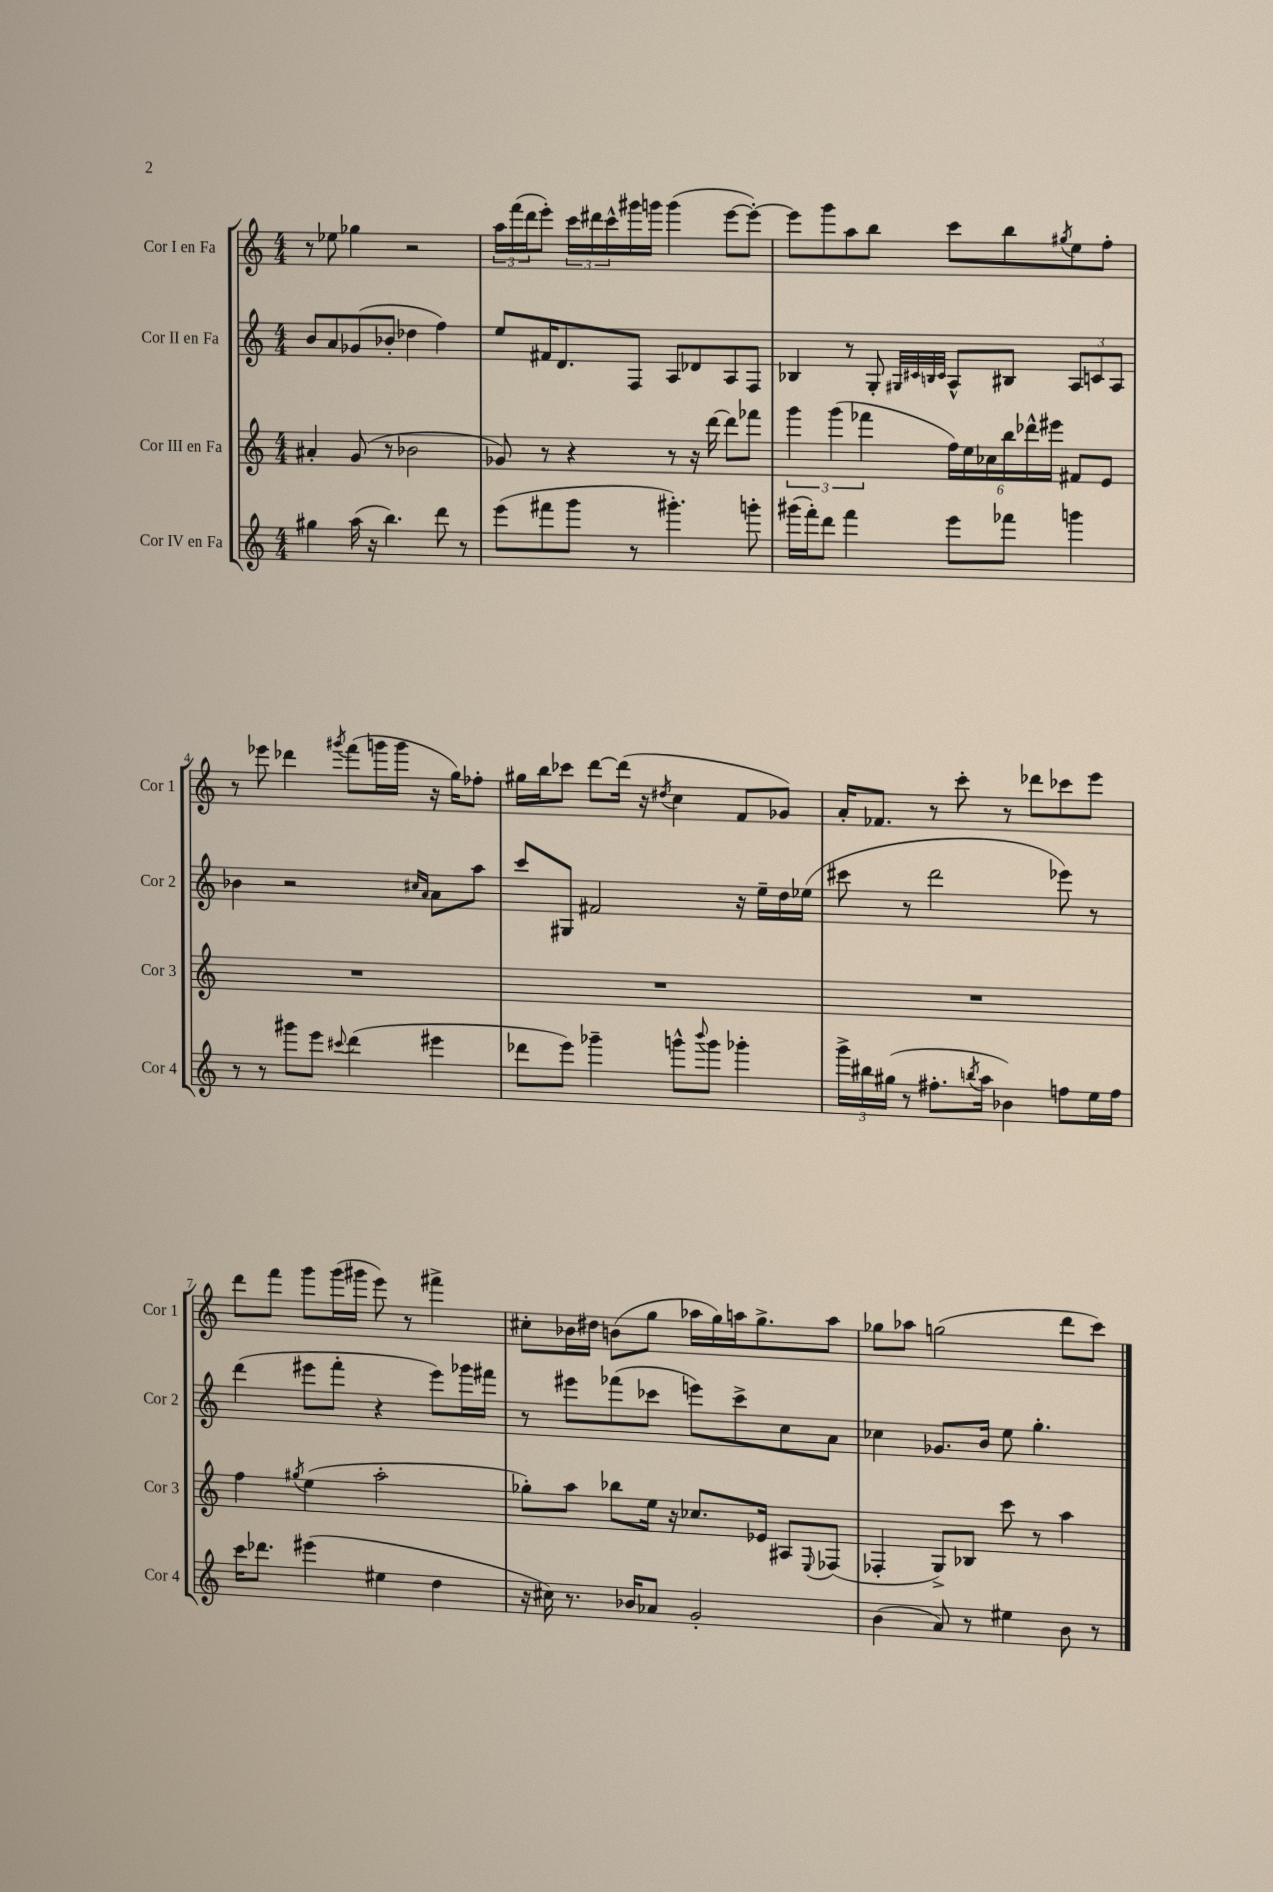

**kern	**kern	**kern	**kern
*staff4	*staff3	*staff2	*staff1
*clefG2	*clefG2	*clefG2	*clefG2
*k[]	*k[]	*k[]	*k[]
*M4/4	*M4/4	*M4/4	*M4/4
4gg#\	4a#'/	8b/L	8r
.	.	8a/	8ee-\
(16aa\	(8g/	(8g-/	4gg-\
16r	.	.	.
4.bb\)	8r	8b-'/J	.
.	2b-\	4dd-\	2r
8ddd\	.	4ff\)	.
8r	.	.	.
=	=	=	=
(8eee\L	8g-/)	8ee/L	24aa\LL
.	.	.	(24fff\
.	.	.	24ddd\J
8fff#\	8r	16f#/K	8eee'\J)
.	.	8.d/	.
8ggg\J	4r	.	24ccc\LL
.	.	.	24ddd#\
.	.	.	24ccc^^\
8r	.	8F/J	16ggg#\
.	.	.	16ggg\JJ
4.ggg#'\)	8r	8A/L	(4ggg\
.	16r	8d-/	.
.	[16ddd\	.	.
.	8ddd\]L	8A/	[8eee\L
8ggg'\	8fff-\J	8F/J	8eee'\_J)
=	=	=	=
(16ggg#\LL	6ggg\	4B-/	8eee\]L
16fff'\J)	.	.	.
8ddd\J	.	.	8ggg\
.	(6ggg\	.	.
4fff\	.	8r	8aa\
.	6fff-\	.	.
.	.	8G'/	8bb\J
.	.	32qqG#/LLL	.
.	.	32qqc#/	.
.	.	32qqB/	.
.	.	32qqc#/JJJ	.
8eee\L	24ff\LL)	8A^^/L	8ccc\L
.	24ee\	.	.
.	24cc-\	.	.
8fff-\J	24bb\	8B#/J	8bb\
.	24ddd-^^\	.	.
.	24eee#\JJ	.	.
.	.	.	8qgg#/
4ggg\	8f#/L	12A/L	8ee\
.	.	12c/	.
.	8e/J	.	8ff'\J
.	.	12A/J	.
=	=	=	=
8r	1r	4b-\	8r
8r	.	.	8eee-\
8ggg#\L	.	2r	4ddd-\
8eee\J	.	.	.
8qqccc#/	.	.	8qggg#/
(4ddd\	.	.	(8fff\L
.	.	.	16ggg\L
.	.	.	16ggg\JJ
.	.	16qqcc#/LL	.
.	.	16qqa/JJ	.
4eee#\	.	8a\L	16r
.	.	.	16gg\LK)
.	.	8aa\J	8ff-'\J
=	=	=	=
8ddd-\L	1r	8ccc/L	16gg#\LL
.	.	.	16bb\J
8eee\J)	.	8G#/J	8ccc-\J
4ggg-~\	.	2f#/	[8ddd\L
.	.	.	(16ddd\]Jk
.	.	.	16r
.	.	.	8qdd#/
8ggg^^\L	.	.	4cc\
8qqbbb/	.	.	.
8ggg\J	.	.	.
4ggg-'\	.	16r	8f/L
.	.	16ee~\LL	.
.	.	16dd\	8g-/J)
.	.	(16ee-\JJ	.
=	=	=	=
24ggg^\LL	1r	8ccc#\	16a'/LK
24bb#\	.	.	.
.	.	.	8.f-/J
(24gg#\JJ	.	.	.
8r	.	8r	.
8.ff#'\L	.	2ddd\	8r
.	.	.	8ccc'\
8qbb/	.	.	.
16aa\Jk	.	.	.
4b-\)	.	.	8r
.	.	.	8ddd-\L
8ff\L	.	8eee-\)	8ccc-\
16ee\L	.	8r	8eee\J
16ff\JJ	.	.	.
=	=	=	=
16ccc\LK	4ff\	(4ddd\	8ddd\L
8.ddd-\J	.	.	.
.	.	.	8fff\J
.	8qgg#/	.	.
(4eee#\	(4ee\	8eee#\L	8ggg\L
.	.	8fff'\J	(16ggg\L
.	.	.	16ggg#\JJ
4ee#\	2aa'\	4r	8eee\)
.	.	.	8r
4dd\	.	8eee#\L)	4fff#^\
.	.	16ggg-\L	.
.	.	16fff#\JJ	.
=	=	=	=
16r	8gg-'\L)	8r	8cc#'\L
16cc#\)	.	.	.
8.r	8aa\J	8eee#\L	16b-\L
.	.	.	16dd#\JJ
.	8bb-\L	(8fff-\	(8b\L
16b-/LK	.	.	.
8a-/J	16ee\Jk	8ccc-\J	8gg\J
.	16r	.	.
2g'/	8.cc-/L	8eee\L)	16aa-\LL
.	.	.	16gg\)
.	.	8ccc-^\	16aa\J
.	16e-/Jk	.	8.gg^\
.	8A#/L	8cc\	.
.	8qqE/	.	.
.	(8F-/J	8a\J	8aa\J
=	=	=	=
(4b\	4F-'/	4cc-\	8gg-\L
.	.	.	8aa-\J
8a/)	8G^/L)	8.g-/L	(2gg\
8r	8B-/J	.	.
.	.	16b/Jk	.
4ee#\	8ccc\	8ee\	.
.	8r	4.gg'\	.
8b\	4aa\	.	8ddd\L
8r	.	.	8ccc\J)
==	==	==	==
*-	*-	*-	*-
